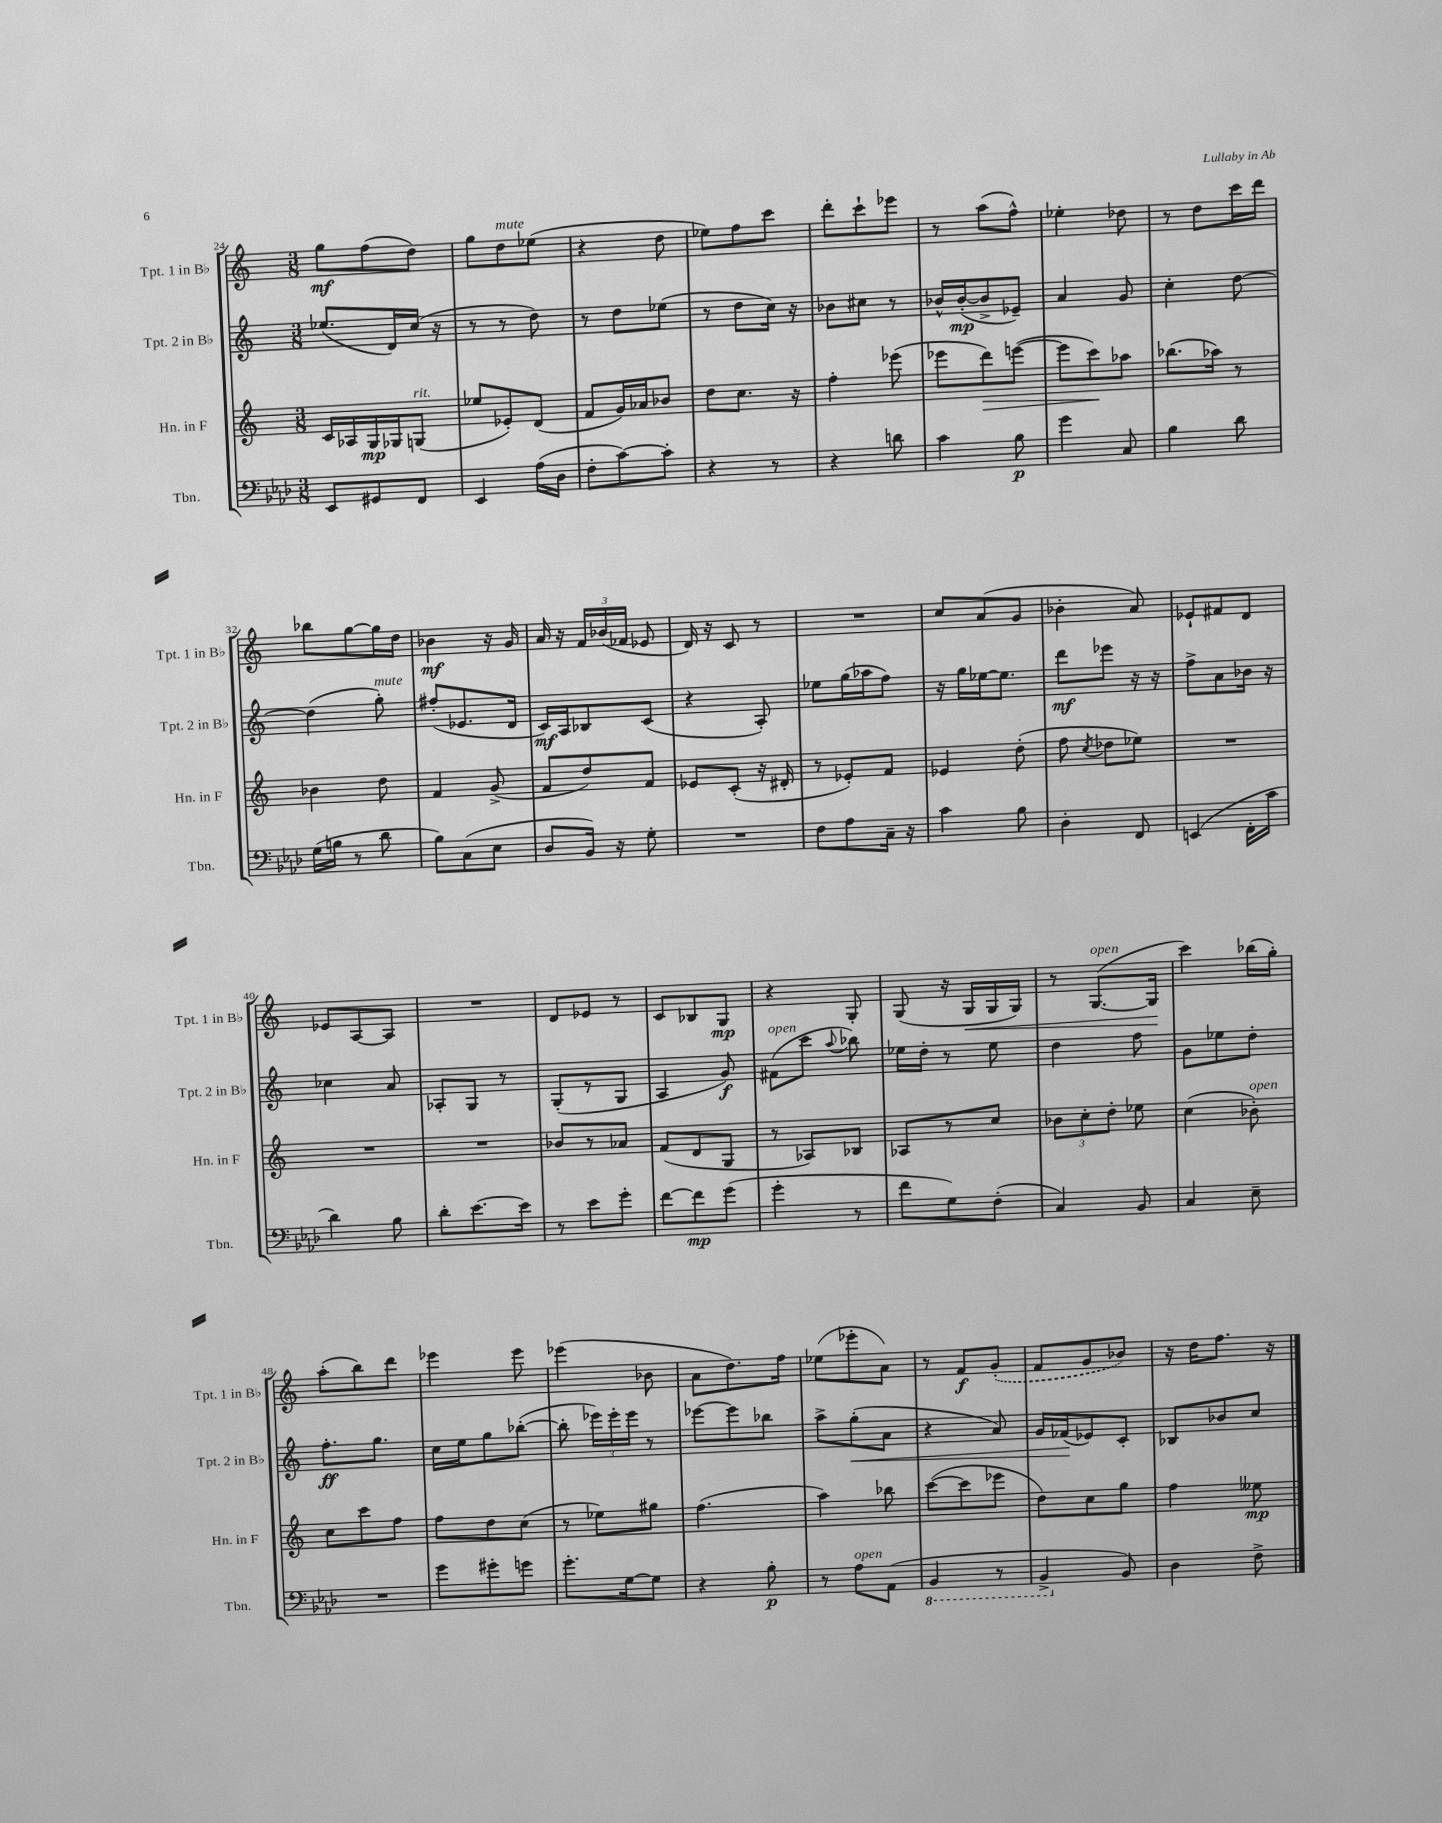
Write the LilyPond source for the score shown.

<<
\new StaffGroup <<
\new Staff = "s0" \with { instrumentName = "Tpt. 1 in Bb" shortInstrumentName = "Tpt. 1 in Bb" } {
    \clef treble \key c \major \numericTimeSignature \time 3/8
    \autoBeamOff g''8[\mf f''8( d''8]) |
    g''8[ d''8^\markup { \italic "mute" } ees''8]( |
    r4 d''8 |
    ees''8[) f''8 c'''8] |
    d'''8[-. c'''8-! ees'''8] |
    r8 a''8[( f''8]-^) |
    ees''4-. des''8 |
    r8 d''8[ c'''16 d'''16] |
    bes''8[ g''8~ g''16 d''16] |
    bes'4\mf r16 g'16 |
    a'16 r16 \tuplet 3/2 { f'16[ bes'16( fes'16] } ees'8 |
    d'16) r16 c'8 r8 |
    R4. |
    c''8[ a'8( g'8] |
    bes'4-. a'8) |
    ees'8[-! fis'8 d'8] |
    ees'8[ a8~ a8] |
    R4. |
    d'8[ ees'8] r8 |
    c'8[ bes8 g8]\mp |
    r4 g8-. |
    g8( r16 g16[\< g16 g16]) |
    r8 g8.[~^\markup { \italic "open" }( g16]\! |
    c'''4) bes''16[( g''16]-.) |
    a''8[-.( b''8) d'''8] |
    ees'''4 ees'''8 |
    ees'''4( bes'8 |
    a'8[ d''8.) f''16] |
    ees''8[( ees'''8-. a'8]) |
    r8 f'8[\f \once \slurDashed g'8]-.( |
    f'8[ g'8 bes'8]) |
    r16 d''16[ f''8.] r16 \bar "|." |
}
\new Staff = "s1" \with { instrumentName = "Tpt. 2 in Bb" shortInstrumentName = "Tpt. 2 in Bb" } {
    \clef treble \key c \major \numericTimeSignature \time 3/8
    \autoBeamOff ees''8.[( d'16) c''16]( r16 |
    r8 r8 d''8) |
    r8 d''8[ ees''8]( |
    r8 d''8[ c''16]) r16 |
    bes'8[ cis''8] r8 |
    bes'16[-^ bes'16~-.\mp( bes'8-> ees'8]--) |
    a'4 g'8 |
    c''4-. d''8~ |
    d''4( g''8-.^\markup { \italic "mute" }) |
    fis''8[-.( ees'8. d'16] |
    c'16[\mf) a16 bes8 c'8]( |
    r4 a8-.) |
    ees''8[ g''16( aes''16 f''8]) |
    r16 g''16[ ees''16~ ees''8.] |
    d'''8[\mf ees'''8] r16 r16 |
    f''8[-> a'8 bes'16] r16 |
    ces''4 a'8 |
    aes8[-. g8] r8 |
    g8[-.( r8 g8] |
    a4 g'8\f) |
    fis'8[^\markup { \italic "open" }( c'''8] \appoggiatura { a''8 } bes''8) |
    ees''16[ d''16]-. r8 ees''8 |
    d''4 f''8 |
    g'8[ ees''8 d''8]-. |
    f''8.[-.\ff g''8.] |
    c''16[ e''16 g''8 bes''8]~-.( |
    bes''8-. \tuplet 3/2 { ees'''16[) ees'''16-. ees'''16] } r8 |
    ees'''8[~ ees'''8 bes''8] |
    a''8[-> g''8-.\<( a'8] |
    r4 a'8) |
    g'16[ fes'16\!( ees'8) c'8]-. |
    bes8[ bes'8 c''8] \bar "|." |
}
\new Staff = "s2" \with { instrumentName = "Hn. in F" shortInstrumentName = "Hn. in F" } {
    \clef treble \key c \major \numericTimeSignature \time 3/8
    \autoBeamOff c'16[ aes16 g16\mp ges16 g8]^\markup { \italic "rit." }( |
    ees''8[ ees'8-.) d'8]( |
    f'8[ g'16) aes'16 bes'8] |
    d''8[ c''8.] r16 |
    f''4-. ees'''8( |
    ees'''8[ d'''8\>) e'''8]~( |
    e'''8[ c'''8\!) aes''8] |
    bes''8.[( aes''16]) r8 |
    bes'4 d''8 |
    f'4 g'8->( |
    f'8[ d''8) f'8] |
    ees'8[ c'8]-.( r16 dis'16-. |
    r8 ees'8[-.) f'8] |
    ees'4 d''8-.( |
    f''8 \acciaccatura { c''8 } des''8[ ees''8]) |
    R4. |
    R4. |
    R4. |
    bes'8[ r8 aes'8] |
    f'8[( d'8 g8] |
    r8 aes8[) bes8] |
    aes8[ r8 c''8] |
    \tuplet 3/2 { bes'8[ c''8-. d''8]-. } ees''8 |
    c''4( bes'8-.^\markup { \italic "open" }) |
    c''8[ c'''8 f''8] |
    f''8[ d''8 c''8]( |
    r8 ees''8[) gis''8] |
    f''4.( |
    a''4) bes''8 |
    c'''8[~( c'''8 ees'''8] |
    d''8[) c''8 g''8] |
    f''4 eeses''8\mp \bar "|." |
}
\new Staff = "s3" \with { instrumentName = "Tbn." shortInstrumentName = "Tbn." } {
    \clef bass \key aes \major \numericTimeSignature \time 3/8
    \autoBeamOff ees,8[ gis,8 f,8] |
    ees,4 aes16[( des16] |
    f8[-. c'8~) c'8]-. |
    r4 r8 |
    r4 d'8 |
    c'4 bes8\p |
    g'4 c8 |
    bes4 des'8 |
    g16[( b16] r8 des'8 |
    bes8[) c8( ees8] |
    des8[ bes,16]) r16 g8-. |
    R4. |
    f8[ aes8 c16]-- r16 |
    c'4 bes8 |
    des4-. f,8 |
    e,4( f,16[-. c'16] |
    des'4) bes8 |
    des'8[-. ees'8.~ ees'16] |
    r8 ees'8[ g'8]-. |
    f'8[~ f'8\mp g'8]( |
    g'4-. r8 |
    f'8[ g8) f8]-.( |
    c4) bes,8 |
    c4 ees8-- |
    R4. |
    g'8[ gis'8-. g'8] |
    g'8.[-. g16~ g8] |
    r4 bes8-.\p |
    r8 aes8[^\markup { \italic "open" } aes,8]( |
    \ottava #-1 bes,,4 r8 |
    bes,,4-> \ottava #0 bes,8) |
    des4 f8-> \bar "|." |
}
>>
>>
\layout { \context { \Score currentBarNumber = #24 } }
